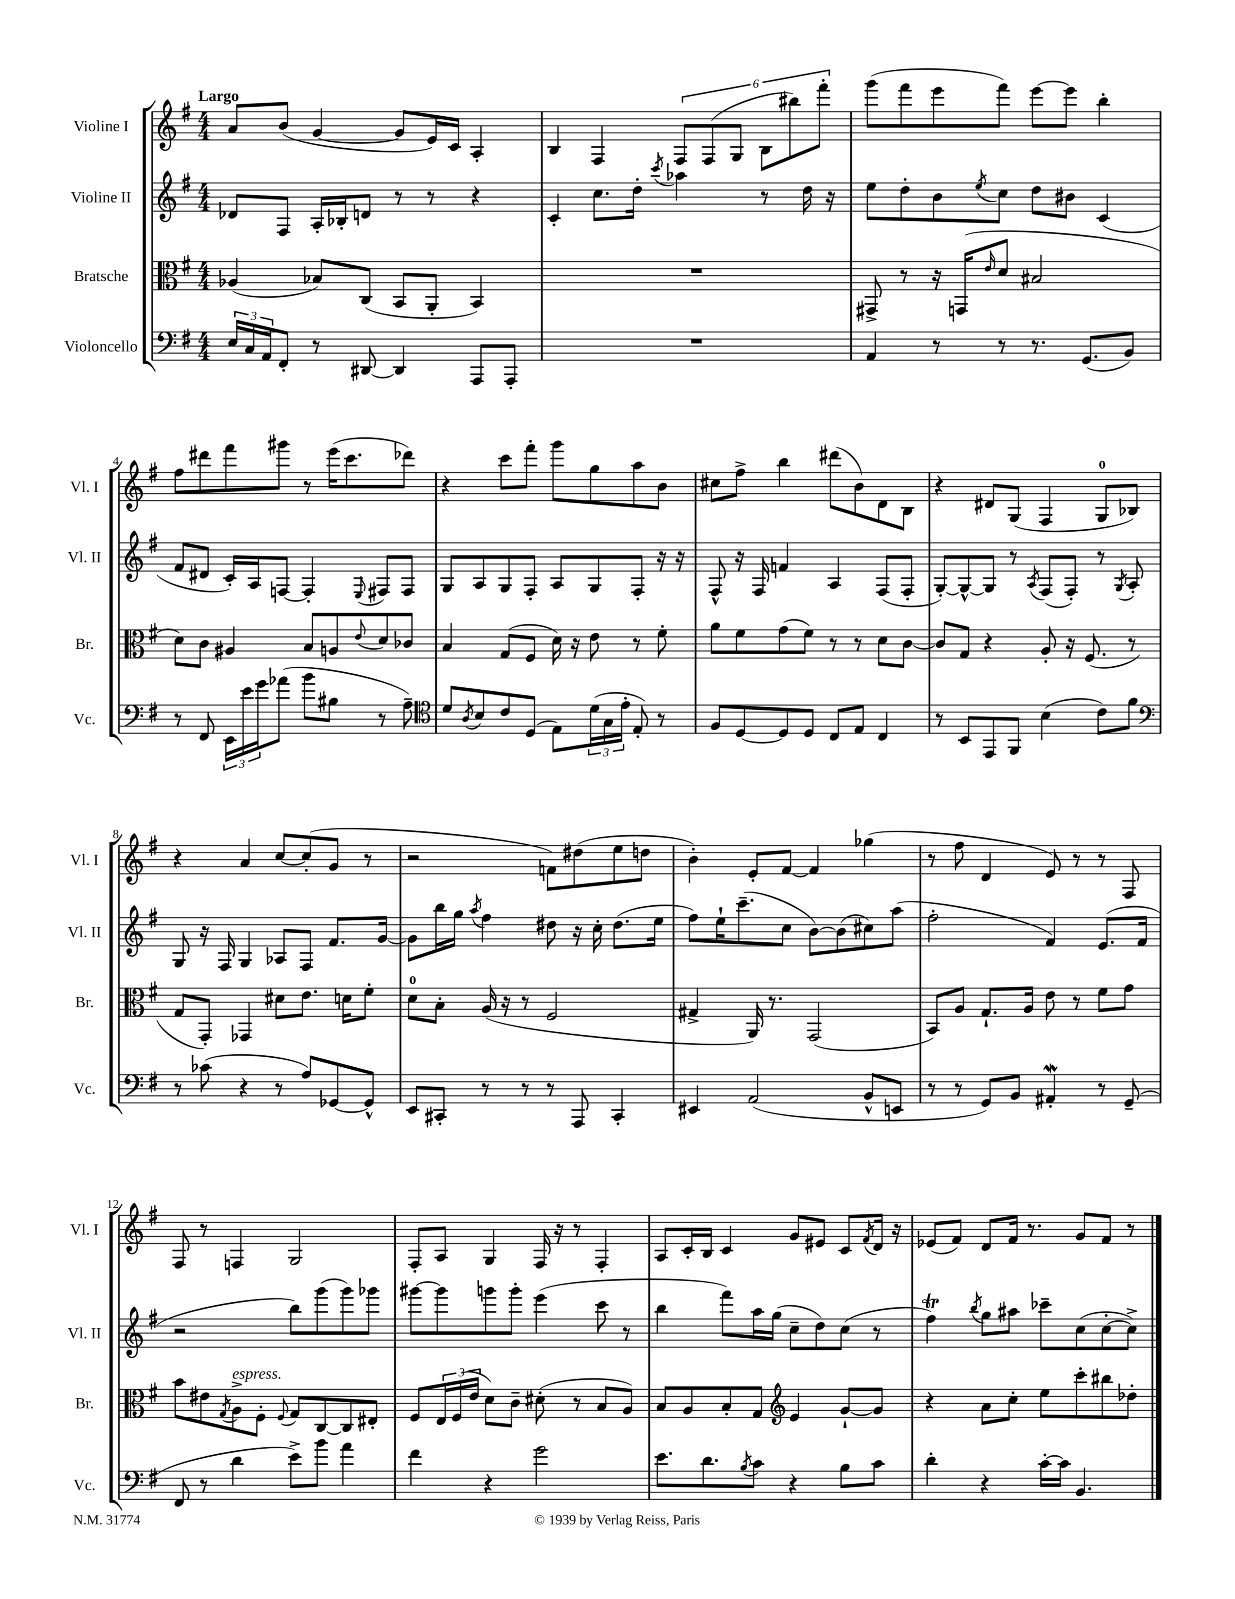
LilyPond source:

<<
\new StaffGroup <<
\new Staff = "s0" \with { instrumentName = "Violine I" shortInstrumentName = "Vl. I" } {
    \clef treble \key g \major \numericTimeSignature \time 4/4 \tempo "Largo"
    a'8 b'8( g'4~ g'8 e'16) c'16 a4-. |
    b4 fis4 \tuplet 6/4 { fis8 fis8( g8 b8 bis''8) fis'''8-. } |
    g'''8( fis'''8 e'''8 fis'''8) e'''8~ e'''8 b''4-. |
    fis''8 dis'''8 fis'''8 gis'''8 r8 e'''16( c'''8. des'''8) |
    r4 c'''8 fis'''8-. g'''8 g''8 a''8 b'8 |
    cis''8 fis''8-> b''4 dis'''8( b'8) d'8 b8 |
    r4 dis'8 g8( fis4 g8-0 bes8) |
    r4 a'4 c''8~ c''8-.( g'8 r8 |
    r2 f'8) dis''8( e''8 d''8 |
    b'4-.) e'8-. fis'8~ fis'4 ges''4( |
    r8 fis''8 d'4 e'8) r8 r8 fis8 |
    fis8 r8 f4 g2 |
    fis8-. a8 g4 fis16 r16 r8 fis4-. |
    a8 c'16-. b16 c'4 g'8 eis'8 c'8 \acciaccatura { fis'8 } d'16 r16 |
    ees'8( fis'8) d'8 fis'16 r8. g'8 fis'8 r8 \bar "|." |
}
\new Staff = "s1" \with { instrumentName = "Violine II" shortInstrumentName = "Vl. II" } {
    \clef treble \key g \major \numericTimeSignature \time 4/4
    des'8 fis8 a16-. bes16-. d'8 r8 r8 r4 |
    c'4-. c''8. d''16-. \acciaccatura { c'''8 } aes''4 r8 d''16 r16 |
    e''8 d''8-. b'8 \acciaccatura { e''8 } c''8 d''8 bis'8 c'4( |
    fis'8 dis'8 c'16-.) a16 f8~ f4-. \appoggiatura { e8 } fis8 fis8 |
    g8 a8 g8 fis8-. a8 g8 fis8-. r16 r16 |
    fis8-^ r16 fis16 f'4 a4 fis8( fis8-. |
    g8~-.) g8~-^ g8 r8 \acciaccatura { a8 } fis8( fis8-.) r8 \acciaccatura { g8 } a8-. |
    g8 r16 fis16 g4 aes8 fis8 fis'8. g'16~ |
    g'8 b''16 g''16 \acciaccatura { a''8 } fis''4 dis''8 r16 c''16-. dis''8.( e''16 |
    fis''8) e''16-! c'''8.--( c''8 b'8~) b'8( cis''8) a''8( |
    fis''2-. fis'4) e'8.( fis'16 |
    r2 b''8) g'''8( g'''8) ges'''8 |
    gis'''8~ gis'''8 g'''8 g'''8-. e'''4( c'''8 r8 |
    b''4 fis'''8) a''16 g''16( c''8-- d''8) c''8( r8 |
    fis''4\trill) \acciaccatura { b''8 } g''8 ais''8 ces'''8-- c''8( c''8~-. c''8->) \bar "|." |
}
\new Staff = "s2" \with { instrumentName = "Bratsche" shortInstrumentName = "Br." } {
    \clef alto \key g \major \numericTimeSignature \time 4/4
    aes4( bes8) c8( b,8 a,8-. b,4) |
    R1 |
    gis,8-> r8 r16 g,16( \grace { e'16 } d'8 bis2 |
    d'8) c'8 ais4 b8 a8 \appoggiatura { e'8 } d'8 ces'8 |
    b4 g8( fis8 d'16) r16 e'8 r8 fis'8-. |
    a'8 fis'8 g'8( fis'8) r8 r8 d'8 c'8~ |
    c'8 g8 r4 a8-. r16 fis8.( r8 |
    g8 g,8-.) ges,4 dis'8 e'8. d'16 fis'8-. |
    d'8-0 b8-. a16( r16 r8 fis2 |
    gis4-> a,16) r8. g,2( |
    b,8) a8 g8.-! a16 e'8 r8 fis'8 g'8 |
    b'8 eis'8 \acciaccatura { g8 } a8->^\markup { \italic "espress." } fis8-. \appoggiatura { fis8 } g8 c8~ c8 eis8-. |
    fis8 \tuplet 3/2 { e16 fis16( e'16 } d'8) c'8-- dis'8-.( r8 b8 a8) |
    b8 a8 b8-. g8 \clef treble e'4 g'8~-! g'8 |
    r4 a'8 c''8-. e''8 c'''8-. bis''8 des''8-. \bar "|." |
}
\new Staff = "s3" \with { instrumentName = "Violoncello" shortInstrumentName = "Vc." } {
    \clef bass \key g \major \numericTimeSignature \time 4/4
    \tuplet 3/2 { e16 c16 a,16 } fis,8-. r8 dis,8~ dis,4 a,,8 a,,8-. |
    R1 |
    a,4 r8 r8 r8. g,8.( b,8) |
    r8 fis,8 \tuplet 3/2 { e,16 e'16 g'16 } aes'8( b'8 bis8 r8 a8--) |
    \clef tenor d'8 \acciaccatura { a8 } b8 c'8 d8( e8) \tuplet 3/2 { d'16( g16 e'16-. } e8-.) r8 |
    fis8 d8~ d8 d8 c8 e8 c4 |
    r8 b,8 e,8 fis,8 b4( c'8) fis'8 |
    \clef bass r8 ces'8( r4 r8 a8) ges,8~ ges,8-^ |
    e,8 cis,8-. r8 r8 r8 a,,8 cis,4-. |
    eis,4 a,2( b,8-^ e,8 |
    r8 r8 g,8) b,8 ais,4-.\mordent r8 g,8--( |
    fis,8 r8 d'4 e'8->) b'8 a'4 |
    fis'4 r4 g'2 |
    e'8. d'8. \acciaccatura { b8 } c'8 r4 b8 c'8 |
    d'4-. r4 c'16~-. c'16 b,4. \bar "|." |
}
>>
>>
